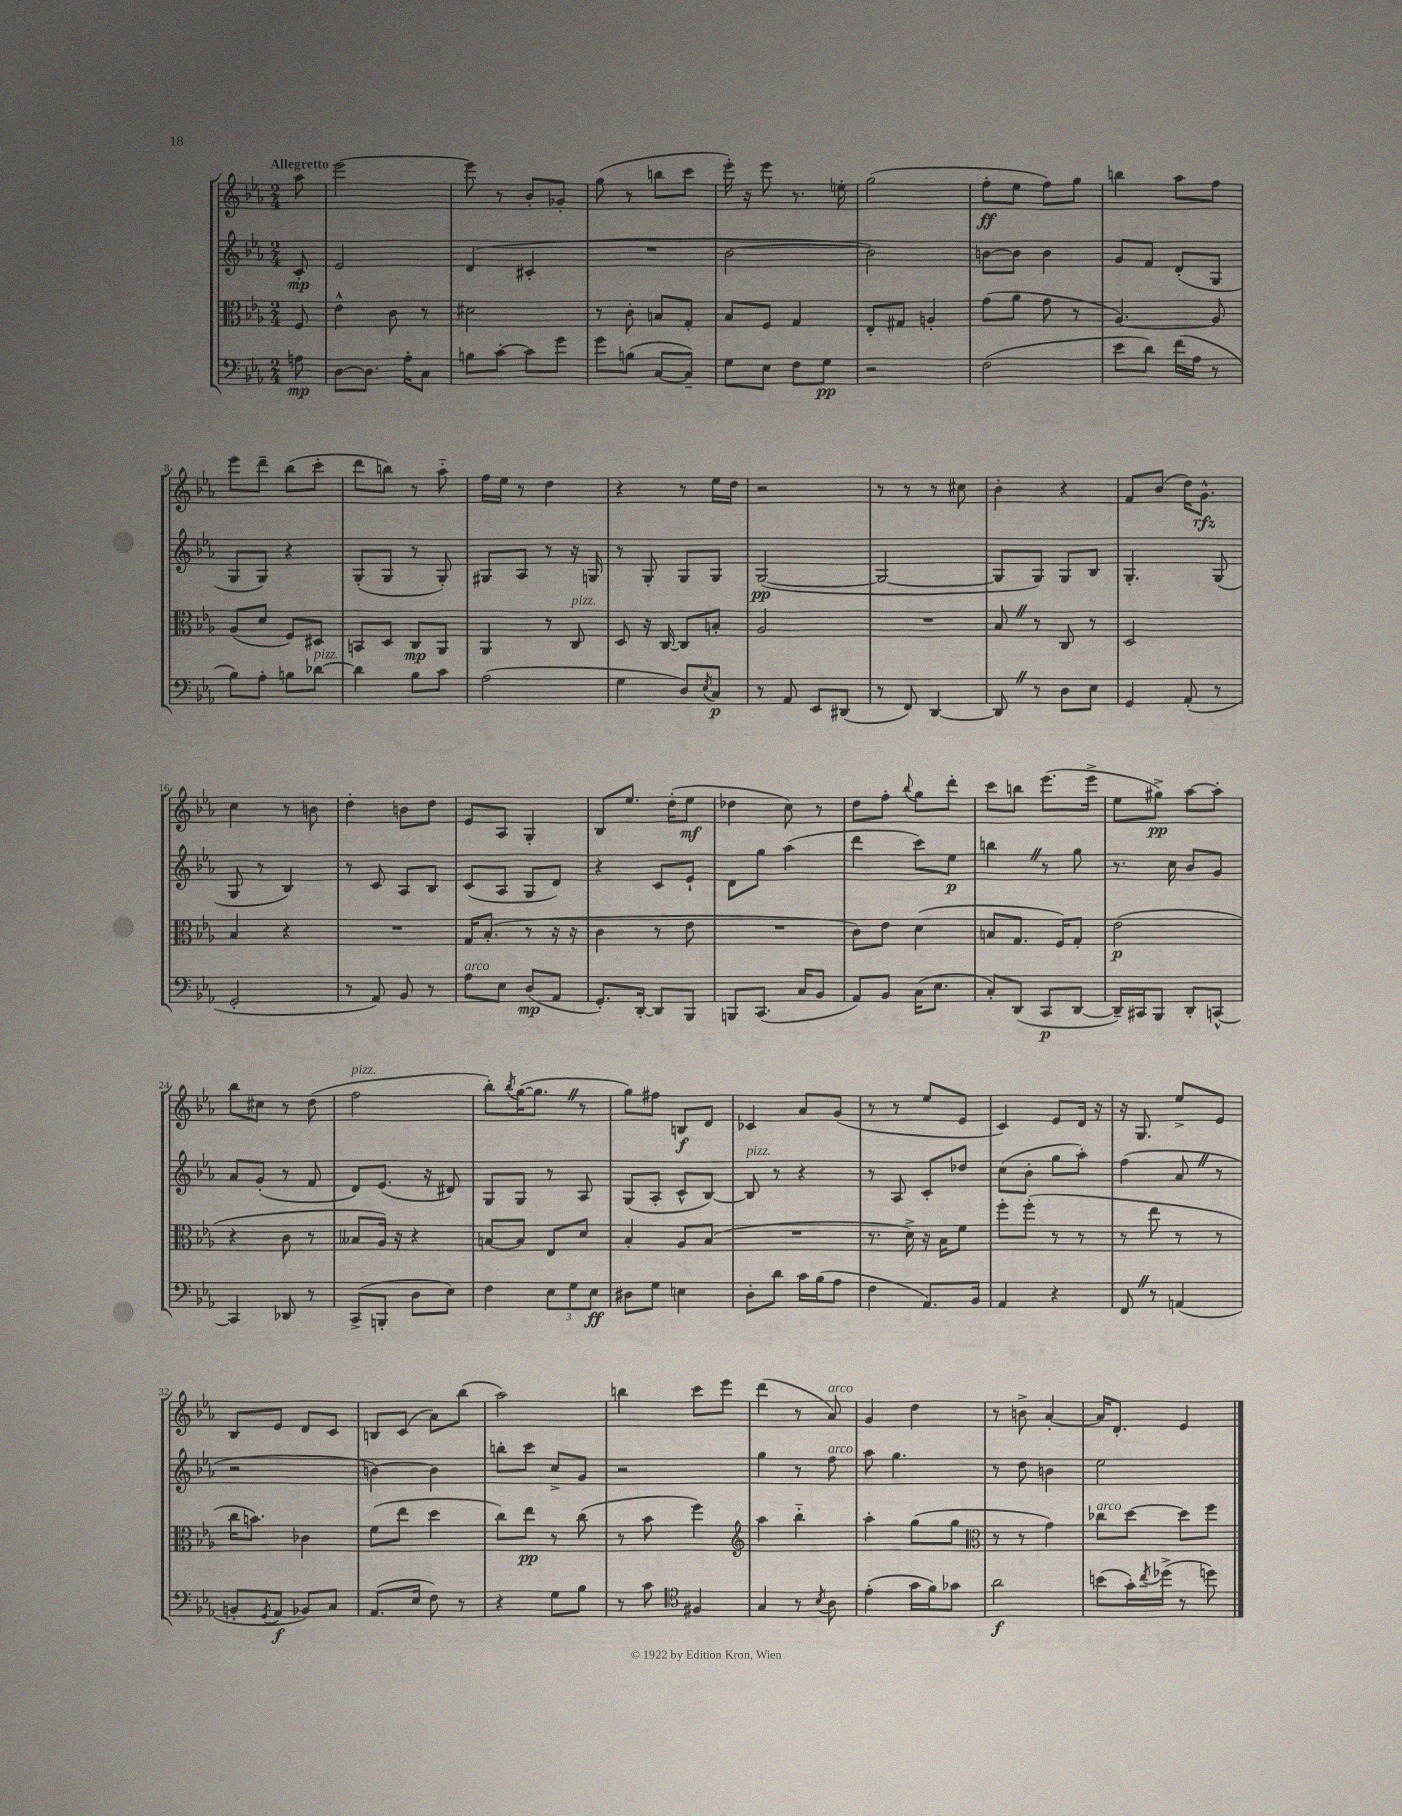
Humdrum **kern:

**kern	**kern	**kern	**kern
*staff4	*staff3	*staff2	*staff1
*clefF4	*clefC3	*clefG2	*clefG2
*k[b-e-a-]	*k[b-e-a-]	*k[b-e-a-]	*k[b-e-a-]
*M2/4	*M2/4	*M2/4	*M2/4
8A\	8F/	8c'/	8aa-\
=	=	=	=
[8D\L	4e-^^\	2e-/	[2eee-\
8.D\]J	.	.	.
.	8c\	.	.
16A-'\LK	.	.	.
8C\J	8r	.	.
=	=	=	=
8B\L	2d#\	(4d/	8eee-\]
[8c'\J	.	.	8r
8c\]L	.	4c#'/	8b-'/L
8g\J	.	.	8g-'/J
=	=	=	=
8g\L	8r	2r	(8gg\
(8B\J	8c'\	.	8r
[8C/L	8B/L	.	8bb\L
8C~/]J)	8G'/J	.	8ccc\J
=	=	=	=
8G\L	8B-/L	[2b-\	16eee-'\)
.	.	.	16r
8E-\J	8F/J	.	8eee-\
8F\L	4G/	.	8.r
8G\J	.	.	.
.	.	.	16ee'\
=	=	=	=
2r	8E-'/L	2b-\])	(2gg\
.	8G#/J	.	.
.	4A'/	.	.
=	=	=	=
(2F\	(8g\L	[8b\L	8ff'\L
.	8a-\J	8b\]J	8ee-\J
.	8g\	4b\	8ff\L)
.	8r	.	8gg\J
=	=	=	=
8e-\L	[4.A-/)	8g/L	4bb\
8d\J)	.	8f/J	.
(16f\LL	.	(8d'/L	8aa-\L
16A-\JJ	.	.	.
8r	8A-/]	8G/J	8ff\J
=	=	=	=
8B-\L)	(8A-/L	8G/L	8eee-\L
8A-'\J	8d/J	8G/J)	8ddd~\J
8B\L	8F/L)	4r	(8bb-\L
[8d-\J	8D#/J	.	8ccc'\J
=	=	=	=
4d-\]	8BB/L	(8G'/L	8ddd\L
.	8D/J	8G/J	8bb\J)
8B-\L	8C/L	8r	8r
8c\J	8AA-/J	8G'/)	8aa-'~\
=	=	=	=
(2A-\	4AA-/	8G#/L	16ff\LL
.	.	.	16ee-\JJ
.	.	8A-/J	8r
.	8r	8r	4dd\
.	8C/	16r	.
.	.	16G/	.
=	=	=	=
4G\	8D/	8r	4r
.	16r	8G'/	.
.	[16C/	.	.
8D/L)	8C/]L	8G/L	8r
8qE-/	.	.	.
8C/J	8B'/J	8G/J	16ee-\LL
.	.	.	16dd\JJ
=	=	=	=
8r	2A-/	([2G/	2r
8AA-/	.	.	.
8EE-/L	.	.	.
(8DD#/J	.	.	.
=	=	=	=
8r	2r	2G/_	8r
8FF/)	.	.	8r
[4DD/	.	.	8r
.	.	.	8cc#\
=	=	=	=
8DD/]	8B-/	8G/]L	4b-'\
8r	8r	8G/J)	.
8D\L	8C/	8G/L	4r
8E-\J	8r	8B-/J	.
=	=	=	=
4GG/	2D/	4.G'/	8f/L
.	.	.	(8b-/J
(8AA-'/	.	.	16dd\LK)
.	.	.	8.g^^\J
8r	.	(8G/	.
=	=	=	=
2GG'/	4B-/	8G/	4cc\
.	.	8r	.
.	4r	4B-/)	8r
.	.	.	8b\
=	=	=	=
8r	2r	8r	4dd'\
8AA-/)	.	8c/	.
8BB-/	.	8A-/L	8b\L
8r	.	8B-/J	8dd\J
=	=	=	=
8A-\L	16G/LK	(8c/L	8e-/L
.	(8.B-'/J	.	.
8E-\J	.	8A-/J	8A-/J
(8D/L	8r	8G/L	4G'/
8AA-/J	16r	8d/J)	.
.	16r	.	.
=	=	=	=
8.GG'/L)	4c\	4r	8B-/L
.	.	.	8.ee-/J
[16DD'/Jk	.	.	.
8DD/]L	8r	8c/L	.
.	.	.	(16dd'\LK
8BBB-/J	8e-\	8e-`/J	8ee-\J
=	=	=	=
8BBB/L	2r	8d\L	4dd-\
(8.CC/J	.	8gg\J	.
.	.	(4aa-\	8cc\)
16C/LK	.	.	.
8BB-/J	.	.	8r
=	=	=	=
8AA-/L)	8c\L)	4ddd\	8dd\L
8BB-/J	8e-\J	.	8ff'\J
.	.	.	8qqbb-/
(16C\LK	(4d\	8ccc\L)	8gg\L
8.E-\J	.	.	.
.	.	8ee-\J	8ddd'\J
=	=	=	=
8C'/L)	8B/L	4bb\	8ccc\L
(8DD/J	8.G/J	.	8bb\J
8CC/L	.	8r	(8.eee-\L
.	16F/LK)	.	.
[8DD/J	8G'/J	8gg\	.
.	.	.	16eee-^\Jk
=	=	=	=
16DD~/]LL)	(2e-\	8.r	8ee-\L
16CC#/J	.	.	.
8BBB-/J	.	.	8gg#^\J)
.	.	16cc\	.
8DD'/L	.	8b-/L	[8aa-\L
[8CC^^/J	.	8g/J	8aa-'\]J
=	=	=	=
4CC/]	4r	8a-/L	8bb-\L
.	.	(8g'/J	8cc#\J
8DD-/	8c\	8r	8r
8r	8r	8f/	(8dd\
=	=	=	=
(8CC^/L	8B--/L	8d/L)	2ff\
8BBB'/J	16A-/Jk)	(8.e-/J	.
.	16r	.	.
8D\L	4r	.	.
.	.	16r	.
8E-\J)	.	8d#/)	.
=	=	=	=
4F\	[8B/L	8G/L	8bb-'\L)
.	.	.	8qbb-/
.	8B/]J	8G/J	([16gg\K
.	.	.	8.gg\]J
12E-\L	8E-/L	8r	.
12G\	.	.	.
.	8d/J	8A-/	8r
12E-\J	.	.	.
=	=	=	=
8D#\L	4B-'/	(8G/L	8gg\L)
8G\J	.	8A-'/J	8ff#\J
4E\	8A-/L	8c^^/L	8B/L
.	(8B-/J	[8B-/J)	8d/J
=	=	=	=
8D'\L	2r	8B-/]	4c-/
8d\J	.	8r	.
16c\LL	.	4r	8a-/L
(16B-\J	.	.	.
8A-\J	.	.	(8g/J
=	=	=	=
4F\	8.r	8r	8r
.	.	8A-/	8r
.	16d^\)	.	.
8.AA-/L)	16r	8c'/L	8ee-/L
.	16B-\LK	.	.
.	8f\J	8dd-/J	8e-/J
16BB-/Jk	.	.	.
=	=	=	=
4AA-/	8ff'\L	(8cc\L	4c/)
.	(8ff'\J	8b-'\J	.
4r	8r	8gg\L	8e-/L
.	8r	8aa-'\J)	16d/Jk
.	.	.	16r
=	=	=	=
8FF/	8r	(4ff\	16r
.	.	.	8.G/
8r	8ee-\	.	.
(4AA/	8r	8a-/	8ee-^/L
.	8r	8r	8e-/J
=	=	=	=
8BB'/L	16cc\LK	2r	8B-/L
.	8.b\J)	.	.
8qGG/	.	.	.
8AA-/J	.	.	8e-/J
8BB-/L)	4c-\	.	8d/L
8C/J	.	.	8c/J
=	=	=	=
(8.AA-/L	(8f\L	[4b\)	8B/L
.	8ee-\J	.	(8c/J
16E-/Jk	.	.	.
8F\)	4dd\	4b\]	8a-\L)
8r	.	.	(8bb-\J
=	=	=	=
4r	8cc\L)	8bb'\L	2aa-\)
.	8ee-\J	8ccc\J	.
8G\L	8r	8cc^/L	.
8B-\J	(8cc\	8g/J	.
=	=	=	=
8r	8r	2r	4bb\
8c\	8b-\	.	.
*clefC4	*	*	*
4F#/	4ff\)	.	8ccc\L
.	.	.	8eee-\J
=	=	=	=
*	*clefG2	*	*
4G/	4aa-\	4gg\	(4ddd\
8r	4bb-'~\	8r	8r
8qB-/	.	.	.
8A-\	.	8ff\	8a-/)
=	=	=	=
(4e-'\	4aa-'\	8aa-\	4g/
.	.	4.gg\	.
16g\LL	(8gg\L	.	4dd\
16f\J)	.	.	.
8g-\J	8gg\J	.	.
=	=	=	=
*	*clefC3	*	*
2a-\	8r	8r	8r
.	8r	8dd\	8b^\
.	4g\)	4b\	[4a-'/
=	=	=	=
(8b\L	8cc-\L	2ee-\	16a-/]LK
.	.	.	8.d'/J
16g'\L)	[8dd\J	.	.
8qcc/	.	.	.
(16dd-^\JJ	.	.	.
8r	8dd\]L	.	4e-/
8dd\)	8ff\J	.	.
==	==	==	==
*-	*-	*-	*-
